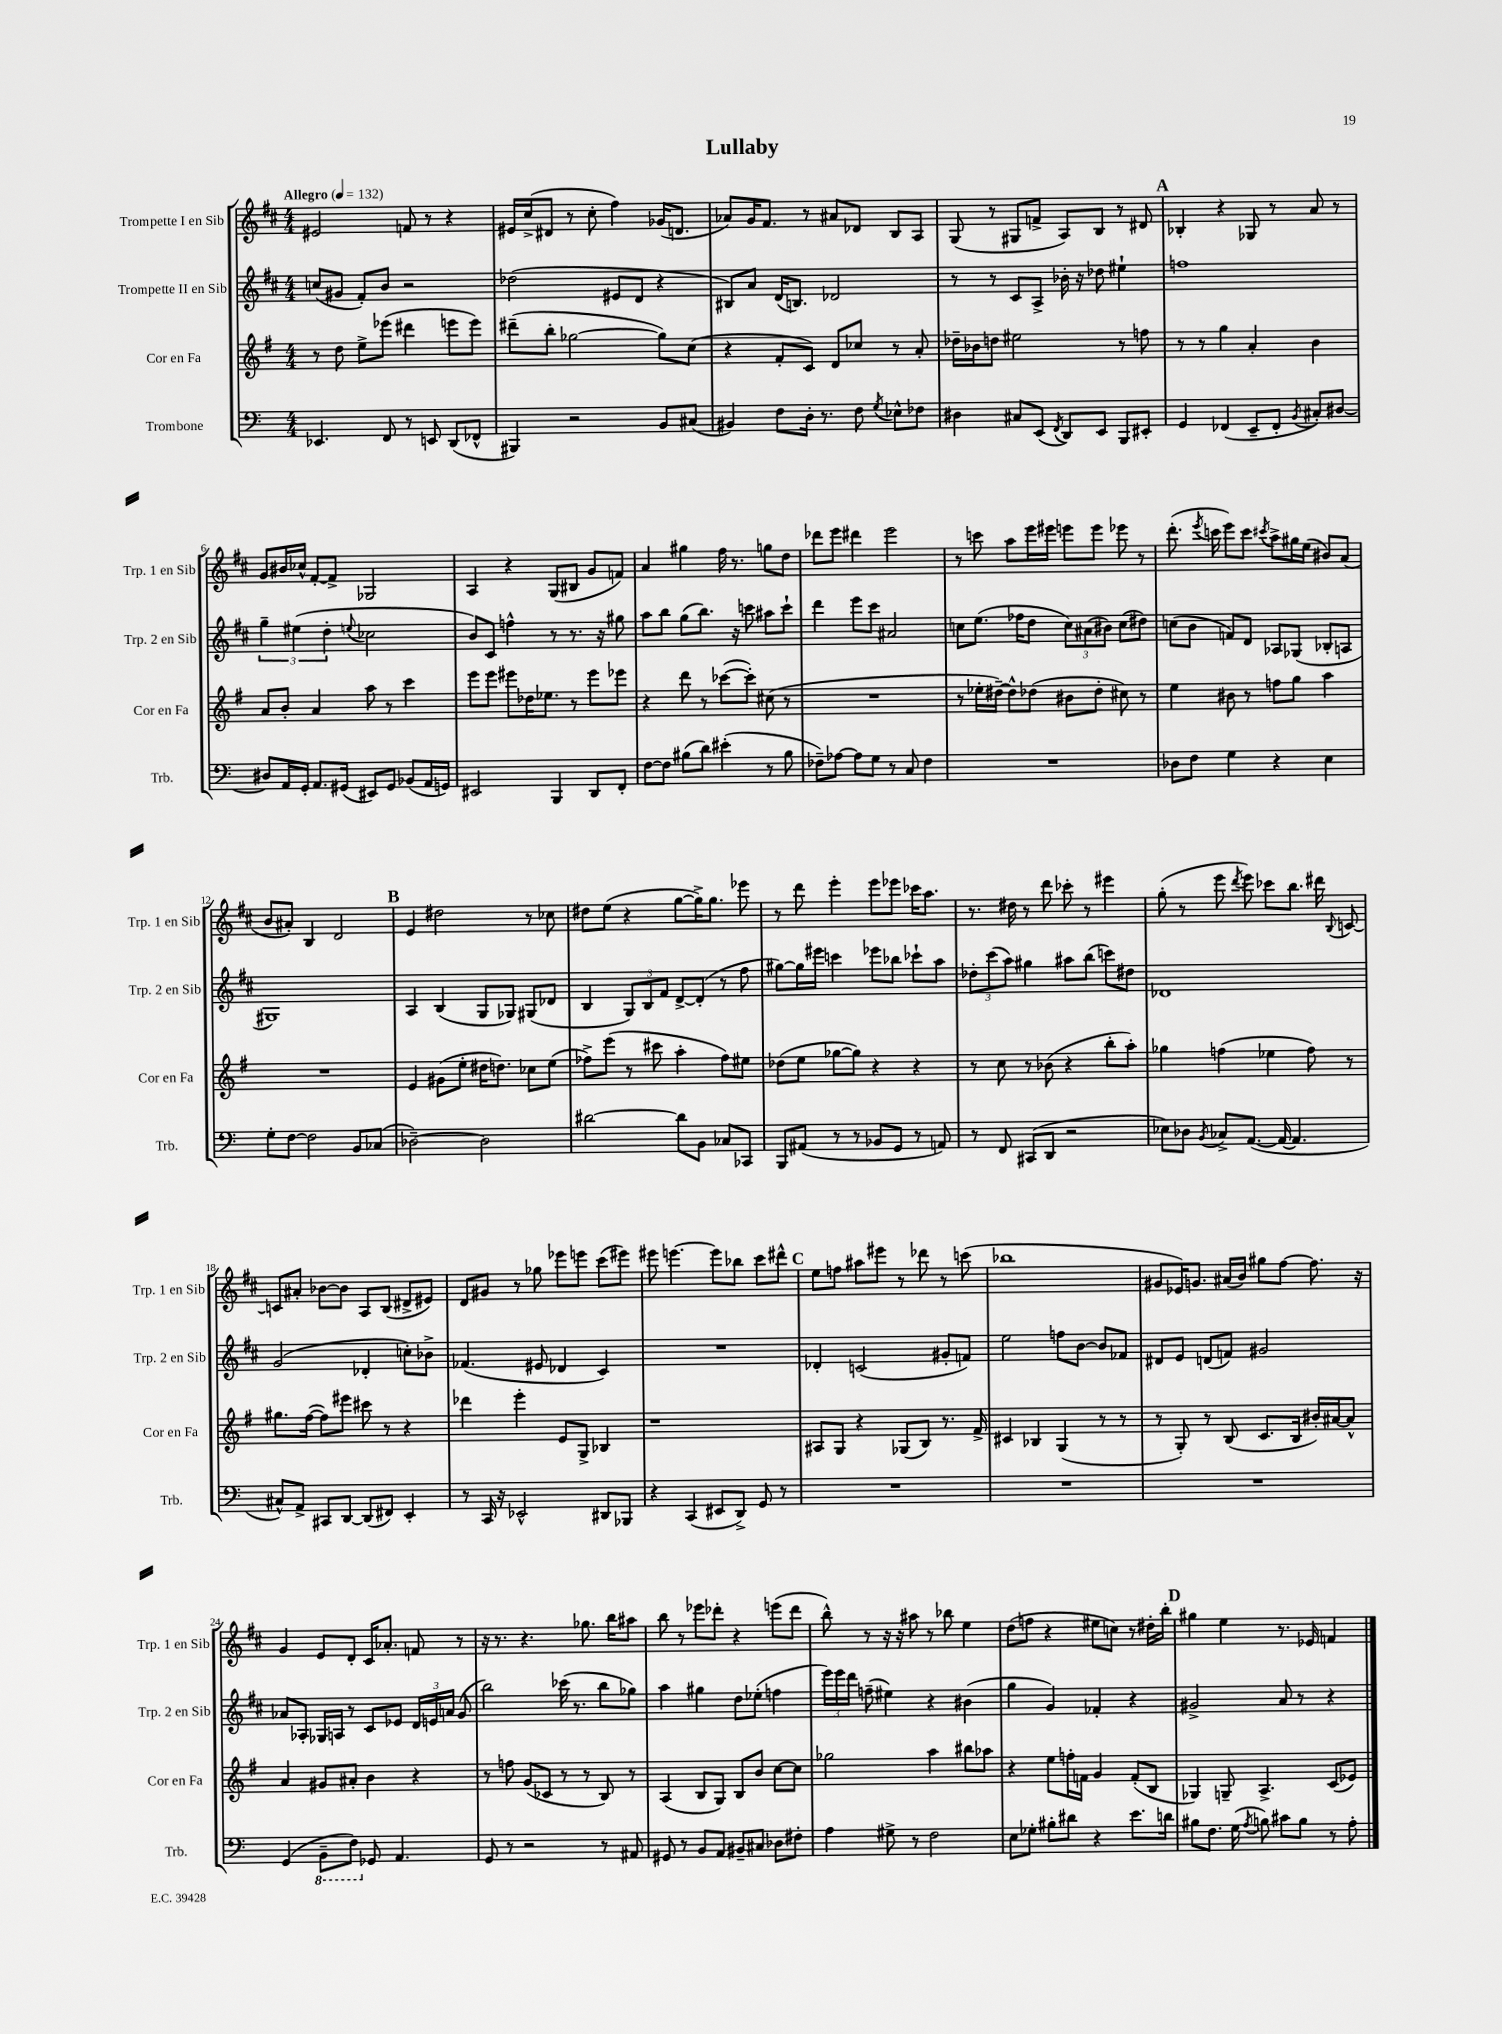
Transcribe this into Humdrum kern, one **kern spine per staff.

**kern	**kern	**kern	**kern
*staff4	*staff3	*staff2	*staff1
*clefF4	*clefG2	*clefG2	*clefG2
*k[]	*k[f#]	*k[f#c#]	*k[f#c#]
*M4/4	*M4/4	*M4/4	*M4/4
*MM132	*MM132	*MM132	*MM132
4.EE-/	8r	(8cc/L	2e#/
.	8dd\	8g#/J	.
.	8ee^\L	8f#'/L)	.
8FF/	(8eee-\J	8b/J	.
8r	4ddd#\	2r	8f/
8EE/	.	.	8r
(8DD/L	8eee\L	.	4r
8FF-^^/J	8eee\J)	.	.
=	=	=	=
4BBB#/)	(8ddd#~\L	(2dd-\	16e#/LL
.	.	.	(16cc#^/J
.	8bb'\J	.	8d#/J
2r	[2gg-\	.	8r
.	.	.	8cc#'\
.	.	8e#/L	4ff#\)
.	.	8d/J	.
8BB/L	8gg-\]L)	4r	(16g-/LK
.	.	.	8.d/J
(8C#/J	(8cc\J	.	.
=	=	=	=
4BB#/)	4r	8B#/L)	8a-/L)
.	.	8a/J	16g/K
.	.	.	8.f#/J
8F\L	8f#'/L	(16d/LK	.
.	.	8.B/J)	.
16D'\Jk	8c/J)	.	8r
8.r	.	.	.
.	8d/L	2d-/	8a#/L
8F\	8cc-/J	.	8d-/J
8qG/	.	.	.
8E-^^\L	8r	.	8B/L
8F-\J	8a'/	.	8A/J
=	=	=	=
4D#\	16dd-~\LL	8r	(8G/
.	16b-\J	.	.
.	8dd\J	8r	8r
8C#/L	2ee#\	8c#/L	8G#/L
(8EE/J	.	8A^/J	8f^/J
8qFF/	.	.	.
8DD/L)	.	16b-'\	8A/L)
.	.	16r	.
8EE/J	.	8dd-\	8B/J
8BBB/L	8r	4ee#`\	8r
8EE#'/J	8ff\	.	8d#/
=	=	=	=
4GG/	8r	1ff	4B-'/
.	8r	.	.
(4FF-/	4gg\	.	4r
8EE~/L	4a'/	.	8G-/
8FF-'/J	.	.	8r
8qBB/	.	.	.
8C#'/L)	4b\	.	8a/
[8D#/J	.	.	8r
=	=	=	=
8D#/]L	8a/L	6gg~\	8g/L
16AA/L	8b'/J	.	16b#/L
.	.	(6ee#\	.
16GG'/JJ	.	.	16cc-^^/JJ
8.AA/L	4a/	.	[8f#'/L
.	.	6dd'\	.
.	.	.	8f#^/]J
(16GG#/Jk	.	.	.
.	.	8qqee/	.
8EE#/L)	8aa\	2cc-\	2G-/
8GG#/J	8r	.	.
(8BB-/L	4ccc\	.	.
16AA/L	.	.	.
16GG/JJ)	.	.	.
=	=	=	=
2EE#/	8eee\L	8b/L)	4A/
.	8eee\J	8c#/J	.
.	8eee#\L	4ff^^\	4r
.	16dd-\K	.	.
.	8.ee-\J	.	.
4BBB/	.	8r	(8G/L
.	8r	8.r	8B#/J
8DD/L	8eee#\L	.	8g/L
.	.	16r	.
8FF'/J	8eee-\J	8gg#\	8f/J)
=	=	=	=
[8F\L	4r	8aa\L	4a/
8F\]J	.	8bb\J	.
(8B#\L	8ddd\	(8gg\L	4gg#\
8d\J)	8r	8.bb\J)	.
(4e#'\	([8ccc-\L	.	16ff#\
.	.	16r	8.r
.	8ccc-'\]J)	8ccc\	.
8r	(8cc#\	8aa#\L	8gg\L
8B#\	8r	8ccc`\J	8dd\J
=	=	=	=
8F-~\L)	1r	4ddd\	8ddd-\L
[8A-\J	.	.	8eee\J
8A-\]L	.	8eee\L	4ddd#\
8G\J	.	8ccc#\J	.
8r	.	2a#/	2eee\
8C/	.	.	.
4F-\	.	.	.
=	=	=	=
1r	8r	8cc\L	8r
.	16ee-'\LL	(8.ee\J	8ccc\
.	[16dd#~\JJ)	.	.
.	8dd#^^\]L	.	8aa\L
.	.	16ff-\LK	.
.	(8dd-\J	8dd\J	16eee\L
.	.	.	16eee#\JJ
.	8b#\L	12cc\L)	8eee\L
.	.	(12a#\	.
.	8dd-'\J	.	8eee\J
.	.	12b#\J)	.
.	8cc#\)	(8cc\L	8eee-\
.	8r	8dd#\J)	8r
=	=	=	=
8D-\L	4ee\	(8cc\L	(8.ddd'\
8F\J	.	8b\J	.
.	.	.	8qeee/
.	.	.	16ccc\
4G\	8b#\	8f/L)	8eee\L)
.	8r	8d/J	8ccc\J
.	.	.	8qccc#/
4r	8ff\L	8A-/L	8aa^\L
.	8gg\J	(8G-/J	16gg#\L
.	.	.	(16ee\JJ
4E\	4aa\	8B-'/L	8b#/L)
.	.	8A/J	(8a/J
=	=	=	=
8G'\L	1r	1G#)	8b/L
[8F\J	.	.	8a#'/J)
2F\]	.	.	4B/
.	.	.	2d/
8BB/L	.	.	.
(8C-/J	.	.	.
=	=	=	=
[2D-~\)	4e/	4A/	4e/
.	(8g#\L	(4B/	2dd#\
.	8ee'\J	.	.
2D-\]	16dd#\LK	8G/L	.
.	8.dd\J)	.	.
.	.	8G-/J)	.
.	8cc-\L	(8G#/L	8r
.	(8ee\J	8d-/J	8cc-\
=	=	=	=
[2d#\	8ff-^\L)	4B/	8dd#\L
.	(8eee\J	.	(8ee\J
.	8r	12G/L)	4r
.	.	12B/	.
.	8ccc#\	.	.
.	.	12f#/J	.
8d#\]L	4aa'\	[8d^/L	[8gg\L
8BB\J	.	(8d'/]J	16gg^\]K)
.	.	.	8.gg\J
8C-/L	8ff-\L)	8r	.
8CC-/J	8ee#\J	8ff#\	8eee-\
=	=	=	=
8BBB/L	(8dd-\L	[8gg#\L)	8r
(8AA#/J	8ee\J	16gg#\]L	8ddd\
.	.	16eee#\JJ	.
8r	[8gg-\L	4ccc\	4eee'\
8r	8gg-\]J)	.	.
8BB-/L	4r	8eee-\L	8eee\L
8GG/J	.	8bb-\J	8eee-\J
8r	4r	8ccc-`\L	16ccc-\LK
.	.	.	8.aa\J
8AA/)	.	8aa\J	.
=	=	=	=
8r	8r	12dd-'\L	8.r
.	.	(12ccc#\	.
8FF/	8cc\	.	.
.	.	12aa\J)	.
.	.	.	16dd#\
(8CC#/L	8r	4gg#\	8r
8DD/J	(8b-\	.	8ddd\
2r	4r	8aa#\L	8ccc-'\
.	.	(8bb\J	8r
.	8bb'\L	8ccc\L)	4eee#\
.	8aa'\J)	8dd#\J	.
=	=	=	=
8E-\L)	4gg-\	1d-	(8gg'\
8D-\J	.	.	8r
8qBB/	.	.	.
8C-^/L	(4ff\	.	8eee\
.	.	.	8qddd/
([8.AA/J	.	.	8eee\)
.	4ee-\	.	8ccc-\L
16AA/_	.	.	.
4.AA/]	.	.	8.bb\J
.	8ff\)	.	.
.	.	.	16ddd#\
.	.	.	8qqB/
.	8r	.	[8c/
=	=	=	=
8C#^^/L)	8.gg#\L	(2g/	8c/]L
8AA^/J	.	.	8a#'/J
.	([16ff#\Jk	.	.
8CC#/L	8ff#\]L)	.	[8b-\L
[8DD/J	8eee#\J	.	8b-\]J
(8DD/]L	8ccc#\	4d-'/	8A/L
8FF#/J)	8r	.	(8B/J
4EE'/	4r	8cc'\L)	8d#^/L
.	.	8b-^\J	8e#/J)
=	=	=	=
8r	4ddd-\	(4.f-/	8d/L
16CC/	.	.	8g#/J
16r	.	.	.
2EE-^^/	4eee'\	.	8r
.	.	8e#/	8gg-\
.	8e/L	4d-/	8eee-\L
.	8G^/J	.	8eee\J
8DD#/L	4B-/	4c#/)	(8ccc#\L
8BBB-/J	.	.	8eee#\J)
=	=	=	=
4r	1r	1r	8eee#\
.	.	.	[4.eee\
(4CC/	.	.	.
8EE#/L	.	.	8eee\]L
8DD^/J)	.	.	8bb-\J
8GG/	.	.	8ccc#\L
8r	.	.	8ddd#^^\J
=	=	=	=
1r	8A#/L	4d-'/	8ee\L
.	8G/J	.	8ff\J
.	4r	(2c/	8aa#\L
.	.	.	8eee#\J
.	(8G-/L	.	8r
.	8B/J)	.	8ddd-\
.	8.r	8g#'/L	8r
.	.	8f/J)	(8ccc\
.	16f#^/	.	.
=	=	=	=
1r	4c#/	2ee\	1bb-
.	4B-/	.	.
.	(4G/	8ff\L	.
.	.	[8b\J	.
.	8r	8b/]L	.
.	8r	8f-/J	.
=	=	=	=
1r	8r	8d#/L	8g#/L
.	8G'/)	8e/J	16e-/K)
.	.	.	8.g/J
.	8r	(8d/L	.
.	(8B/	8f/J)	(16a#/LL
.	.	.	16b/JJ)
.	8.c/L	2g#/	8gg#\L
.	.	.	[8ff#\J
.	16B/Jk	.	.
.	16b#'/LL)	.	8.ff#\]
.	[16a#/J	.	.
.	8a#^^/]J	.	.
.	.	.	16r
=	=	=	=
(4GG/	4a/	8a-/L	4g/
.	.	8A-'/J	.
8BBB~\L	8g#/L	16G-/LL	8e/L
.	.	16A/JJ	.
8FF\J)	8a#'/J	8r	8d'/J
8GG-/	4b\	8c#/L	16c#/LK
.	.	.	8.a-'/J
4.AA/	.	8e-/J	.
.	4r	24d/LL	8f/
.	.	24e/	.
.	.	24a/JJ	.
.	.	(8g/	8r
=	=	=	=
8GG/	8r	2bb\)	16r
.	.	.	8.r
8r	8ff\	.	.
2r	(8g/L	.	4.r
.	8c-/J	.	.
.	8r	(16ccc-\	.
.	.	8.r	.
.	8r	.	8.gg-\
8r	8B/)	8bb\L	.
.	.	.	16bb\LK
8AA#/	8r	8gg-\J)	8aa#\J
=	=	=	=
8GG#/	(4A/	4aa\	8bb\
8r	.	.	8r
8BB/L	8B/L	4gg#\	8eee-\L
8AA/J	8G/J)	.	8ddd-'\J
8BB#~/L	8B/L	8dd\L	4r
8C#/J	8b/J	(8ee-'\J	.
8D-\L	[8cc\L	4ff\	(8eee\L
8F#'\J	8cc\]J	.	8ddd-\J
=	=	=	=
4A\	2gg-\	24eee\LL)	8bb^^\)
.	.	24eee\	.
.	.	24ddd\JJ	.
.	.	(8ff~\	8r
8G#^\	.	4ee#\)	16r
.	.	.	16r
8r	.	.	8aa#\
2F\	4aa\	4r	8r
.	.	.	8bb-\
.	8bb#\L	(4b#\	4ee\
.	8aa-\J	.	.
=	=	=	=
8E\L	4r	4gg\	(8dd\L
8G-'\J	.	.	8ff\J
8B#'\L	8ee\L	4g/)	4r
8d#\J	16ff'\L	.	.
.	16f\JJ	.	.
4r	4g/	4f-'/	8ee#\L
.	.	.	8cc\J)
8.e\L	(8f'/L	4r	8r
.	8B/J	.	16dd#'\LL
16d\Jk	.	.	16bb'\JJ
=	=	=	=
8B#\L	4G-/)	2g#^/	4gg#\
8.F\J	.	.	.
.	8G~/	.	4ee\
(16G\	.	.	.
8qA/	.	.	.
8B\)	4.A^/	.	.
8c#\L	.	8a/	8.r
8B\J	.	8r	.
.	.	.	16e-/
8r	(8c/L	4r	4f/
8A'\	8e-/J)	.	.
==	==	==	==
*-	*-	*-	*-
